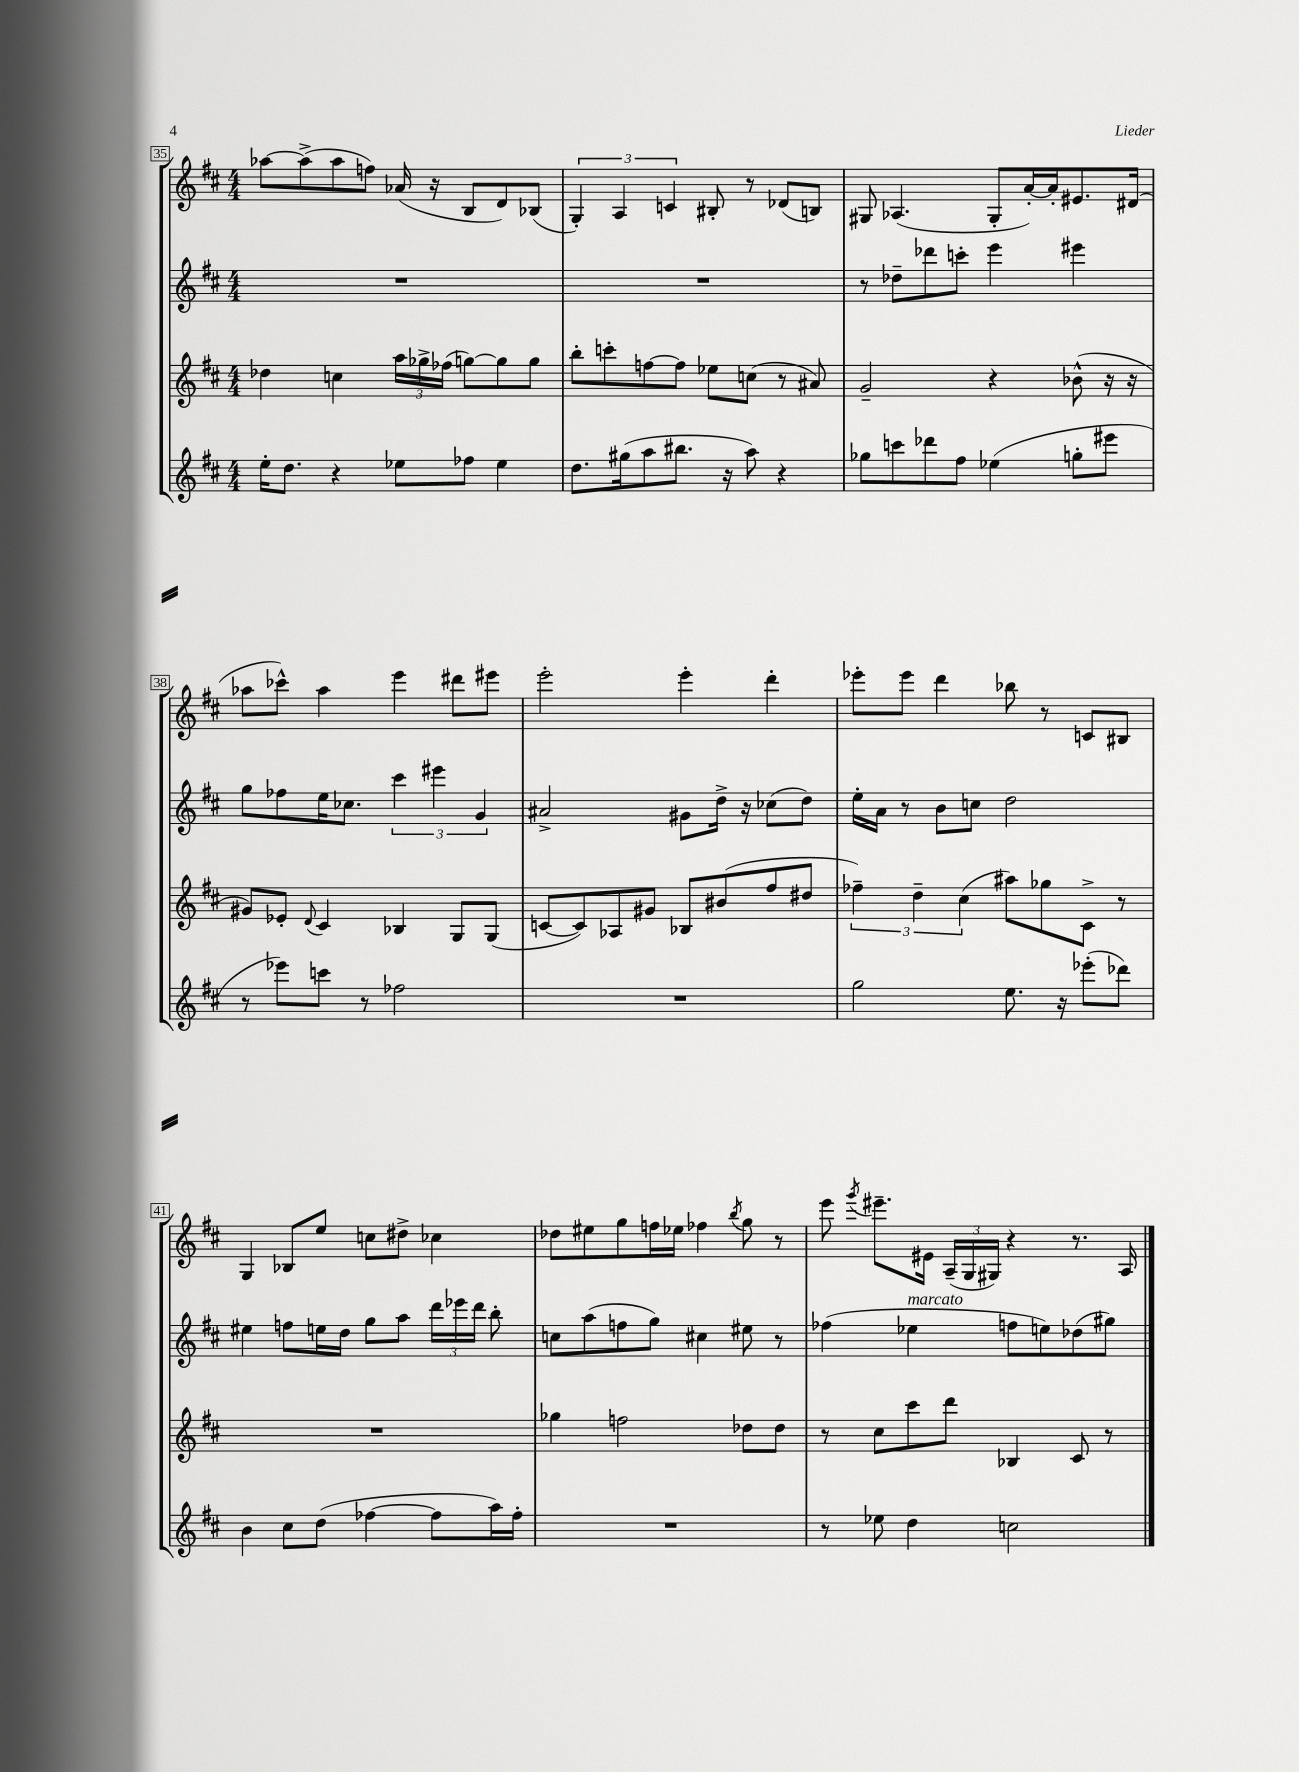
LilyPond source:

<<
\new StaffGroup <<
\new Staff = "s0" {
    \clef treble \key d \major \numericTimeSignature \time 4/4
    \autoBeamOff aes''8[~ aes''8->( aes''8 f''8]) aes'16( r16 b8[ d'8) bes8]( |
    \tuplet 3/2 { g4-.) a4 c'4 } bis8-. r8 des'8[( b8]) |
    gis8 aes4.( gis8[-. a'16~-.) a'16-. eis'8. dis'16]( |
    aes''8[ ces'''8]-^) aes''4 e'''4 dis'''8[ eis'''8] |
    e'''2-. e'''4-. d'''4-. |
    ees'''8[-. ees'''8] d'''4 bes''8 r8 c'8[ bis8] |
    g4 bes8[ e''8] c''8[ dis''8]-> ces''4 |
    des''8[ eis''8 g''8 f''16 ees''16] fes''4 \acciaccatura { b''8 } g''8 r8 |
    e'''8 \acciaccatura { g'''8 } eis'''8.[-- eis'16] \tuplet 3/2 { a16[--( g16 gis16]) } r4 r8. a16 \bar "|." |
}
\new Staff = "s1" {
    \clef treble \key d \major \numericTimeSignature \time 4/4
    \autoBeamOff R1 |
    R1 |
    r8 des''8[-- des'''8 c'''8]-. e'''4 eis'''4 |
    g''8[ fes''8 e''16 ces''8.] \tuplet 3/2 { cis'''4 eis'''4 g'4 } |
    ais'2-> gis'8[ d''16]-> r16 ces''8[( d''8]) |
    e''16[-. a'16] r8 b'8[ c''8] d''2 |
    eis''4 f''8[ e''16 d''16] g''8[ a''8] \tuplet 3/2 { d'''16[ ees'''16 d'''16] } b''8-. |
    c''8[ a''8( f''8 g''8]) cis''4 eis''8 r8 |
    fes''4( ees''4^\markup { \italic "marcato" } f''8[ e''8) des''8( gis''8]) \bar "|." |
}
\new Staff = "s2" {
    \clef treble \key d \major \numericTimeSignature \time 4/4
    \autoBeamOff des''4 c''4 \tuplet 3/2 { a''16[ ges''16-> fes''16]( } g''8[~) g''8 g''8] |
    b''8[-. c'''8-. f''8~ f''8] ees''8[ c''8]( r8 ais'8) |
    g'2-- r4 bes'8-^( r16 r16 |
    gis'8[) ees'8]-. \appoggiatura { d'8 } cis'4 bes4 g8[ g8]( |
    c'8[~ c'8) aes8 gis'8] bes8[ bis'8( fis''8 dis''8] |
    \tuplet 3/2 { fes''4--) d''4-- cis''4( } ais''8[) ges''8 cis'8]-> r8 |
    R1 |
    ges''4 f''2 des''8[ des''8] |
    r8 cis''8[ cis'''8 d'''8] bes4 cis'8 r8 \bar "|." |
}
\new Staff = "s3" {
    \clef treble \key d \major \numericTimeSignature \time 4/4
    \autoBeamOff e''16[-. d''8.] r4 ees''8[ fes''8] ees''4 |
    d''8.[ gis''16( a''8 bis''8.] r16 a''8) r4 |
    ges''8[ c'''8 des'''8 fis''8] ees''4( g''8[-. eis'''8] |
    r8 ees'''8[) c'''8] r8 fes''2 |
    R1 |
    g''2 e''8. r16 ees'''8[-.( des'''8]) |
    b'4 cis''8[ d''8]( fes''4~ fes''8[ a''16) fes''16]-. |
    R1 |
    r8 ees''8 d''4 c''2 \bar "|." |
}
>>
>>
\layout { \context { \Score currentBarNumber = #35 \override BarNumber.stencil = #(make-stencil-boxer 0.1 0.3 ly:text-interface::print) } }
